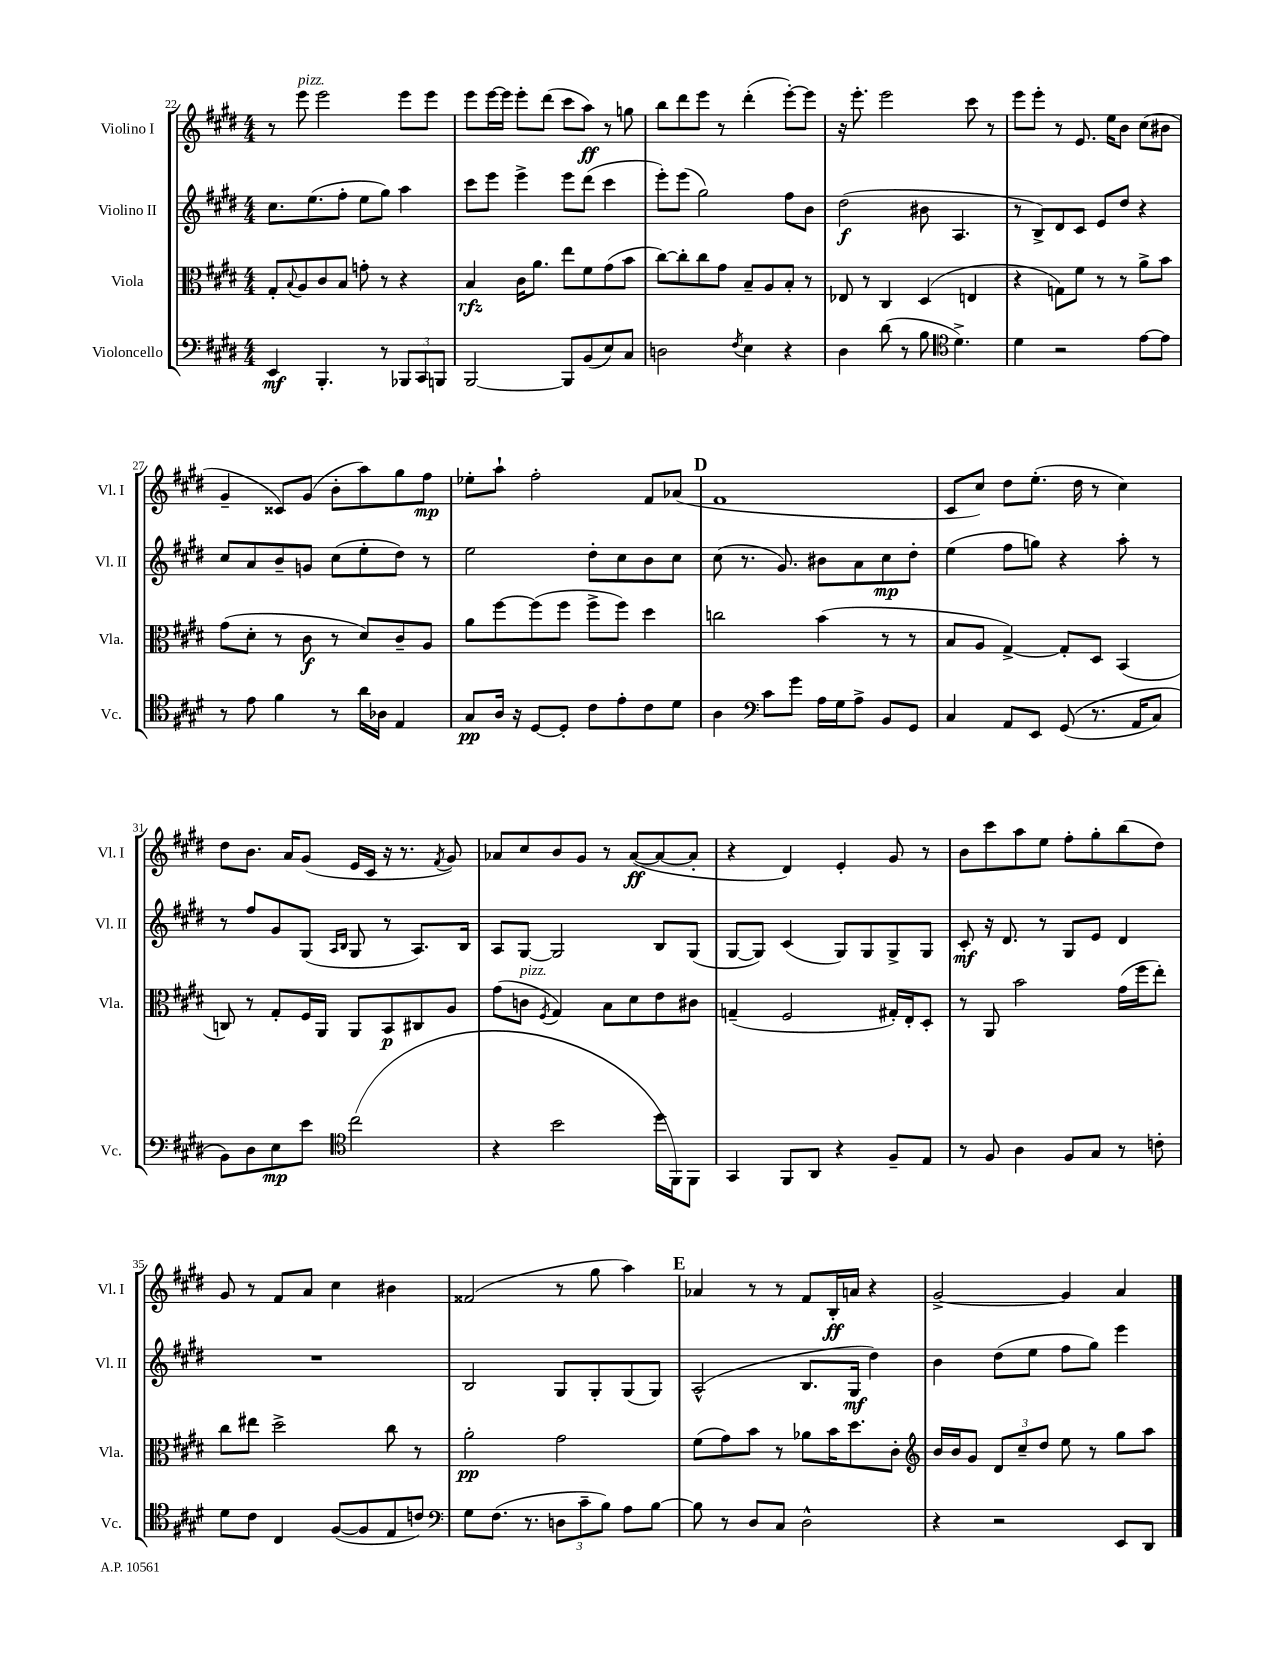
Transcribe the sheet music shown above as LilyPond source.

<<
\new StaffGroup <<
\new Staff = "s0" \with { instrumentName = "Violino I" shortInstrumentName = "Vl. I" } {
    \clef treble \key e \major \numericTimeSignature \time 4/4
    r8 e'''8^\markup { \italic "pizz." } e'''2 e'''8 e'''8 |
    e'''8 e'''16~ e'''16 e'''8-. dis'''8( cis'''8 a''8\ff) r8 g''8 |
    b''8 dis'''8 e'''8 r8 dis'''4-.( e'''8~-.) e'''8 |
    r16 e'''8.-. e'''2 cis'''8 r8 |
    e'''8 e'''8-. r8 e'8. e''16 b'8 cis''8( bis'8 |
    gis'4-- cisis'8) gis'8( b'8-. a''8) gis''8 fis''8\mp |
    ees''8-. a''8-! fis''2-. fis'8 aes'8( |
    \mark \markup { \bold "D" } fis'1 |
    cis'8 cis''8) dis''8 e''8.-.( dis''16 r8 cis''4) |
    dis''8 b'8. a'16 gis'8( e'16 cis'16 r16 r8. \acciaccatura { fis'8 } gis'8) |
    aes'8 cis''8 b'8 gis'8 r8 aes'8~\ff( aes'8~ aes'8-. |
    r4 dis'4) e'4-. gis'8 r8 |
    b'8 cis'''8 a''8 e''8 fis''8-. gis''8-. b''8( dis''8) |
    gis'8 r8 fis'8 a'8 cis''4 bis'4 |
    fisis'2( r8 gis''8 a''4) |
    \mark \markup { \bold "E" } aes'4 r8 r8 fis'8 b16-.\ff a'16 r4 |
    gis'2~-> gis'4 a'4 \bar "|." |
}
\new Staff = "s1" \with { instrumentName = "Violino II" shortInstrumentName = "Vl. II" } {
    \clef treble \key e \major \numericTimeSignature \time 4/4
    cis''8. e''8.( fis''8-. e''8 gis''8) a''4 |
    cis'''8 e'''8 e'''4-> e'''8 dis'''8( cis'''4 |
    e'''8-.) e'''8( gis''2) fis''8 b'8 |
    dis''2\f( bis'8 a4. |
    r8 b8->) dis'8 cis'8 e'8 dis''8 r4 |
    cis''8 a'8 b'8-- g'8 cis''8( e''8-. dis''8) r8 |
    e''2 dis''8-. cis''8 b'8 cis''8 |
    \mark \markup { \bold "D" } cis''8( r8. gis'8.) bis'8 a'8 cis''8\mp dis''8-. |
    e''4( fis''8 g''8) r4 a''8-. r8 |
    r8 fis''8 gis'8 gis8( \grace { a16 b16 } gis8 r8 a8.) b16 |
    a8 gis8~ gis2 b8 gis8( |
    gis8~ gis8) cis'4( gis8) gis8 gis8-> gis8 |
    cis'8-.\mf r16 dis'8. r8 gis8 e'8 dis'4 |
    R1 |
    b2 gis8 gis8-. gis8( gis8) |
    \mark \markup { \bold "E" } a2-^( b8. gis16\mf dis''4) |
    b'4 dis''8( e''8 fis''8 gis''8) e'''4 \bar "|." |
}
\new Staff = "s2" \with { instrumentName = "Viola" shortInstrumentName = "Vla." } {
    \clef alto \key e \major \numericTimeSignature \time 4/4
    gis8-. \appoggiatura { b8 } a8 cis'8 b8 g'8-. r8 r4 |
    b4\rfz cis'16 a'8. e''8 fis'8 gis'8( b'8 |
    cis''8~) cis''8-. cis''8 gis'8 b8-- a8 b8-. r8 |
    ees8 r8 cis4 dis4( e4 |
    r4 g8) fis'8 r8 r8 a'8-> b'8 |
    gis'8( dis'8-. r8 cis'8\f r8 dis'8) cis'8-- a8 |
    a'8 fis''8~ fis''8( fis''8 fis''8-> fis''8) dis''4 |
    \mark \markup { \bold "D" } c''2 b'4( r8 r8 |
    b8 a8 gis4~->) gis8-. dis8 b,4( |
    c8) r8 gis8-. fis16 a,16 a,8 b,8\p cis8 a8 |
    gis'8( c'8^\markup { \italic "pizz." } \acciaccatura { fis8 } gis4) b8 dis'8 e'8 cis'8 |
    g4--( fis2 gis16-.) e16-. dis8-. |
    r8 a,8 b'2 gis'16( fis''16 e''8-.) |
    cis''8 eis''8 dis''2-> cis''8 r8 |
    a'2-.\pp gis'2 |
    \mark \markup { \bold "E" } fis'8( gis'8) b'8 r8 aes'8 b'16 dis''8. cis'8-. |
    \clef treble b'16 b'16 gis'8 \tuplet 3/2 { dis'8 cis''8-- dis''8 } e''8 r8 gis''8 a''8 \bar "|." |
}
\new Staff = "s3" \with { instrumentName = "Violoncello" shortInstrumentName = "Vc." } {
    \clef bass \key e \major \numericTimeSignature \time 4/4
    e,4\mf b,,4.-. r8 \tuplet 3/2 { bes,,8 cis,8 b,,8 } |
    b,,2~ b,,8 b,8( e8) cis8 |
    d2 \acciaccatura { fis8 } e4 r4 |
    dis4 dis'8( r8 b8 \clef tenor dis'4.->) |
    dis'4 r2 e'8~ e'8 |
    r8 e'8 fis'4 r8 a'16 aes16 e4 |
    gis8\pp a16 r16 dis8~ dis8-. cis'8 e'8-. cis'8 dis'8 |
    \mark \markup { \bold "D" } a4 \clef bass cis'8 gis'8 a16 gis16 a8-> b,8 gis,8 |
    cis4 a,8 e,8 gis,8(\( r8. a,16 cis8) |
    b,8\) dis8 e8\mp e'8 \clef tenor cis''2( |
    r4 b'2 dis''16 fis,16) fis,8 |
    gis,4 fis,8 a,8 r4 fis8-- e8 |
    r8 fis8 a4 fis8 gis8 r8 c'8-. |
    dis'8 cis'8 cis4 fis8~( fis8 e8 c'8) |
    \clef bass gis8 fis8.( r8. \tuplet 3/2 { d8 cis'8-- b8) } a8 b8~ |
    \mark \markup { \bold "E" } b8 r8 dis8 cis8 dis2-^ |
    r4 r2 e,8 dis,8 \bar "|." |
}
>>
>>
\layout { \context { \Score currentBarNumber = #22 } }
